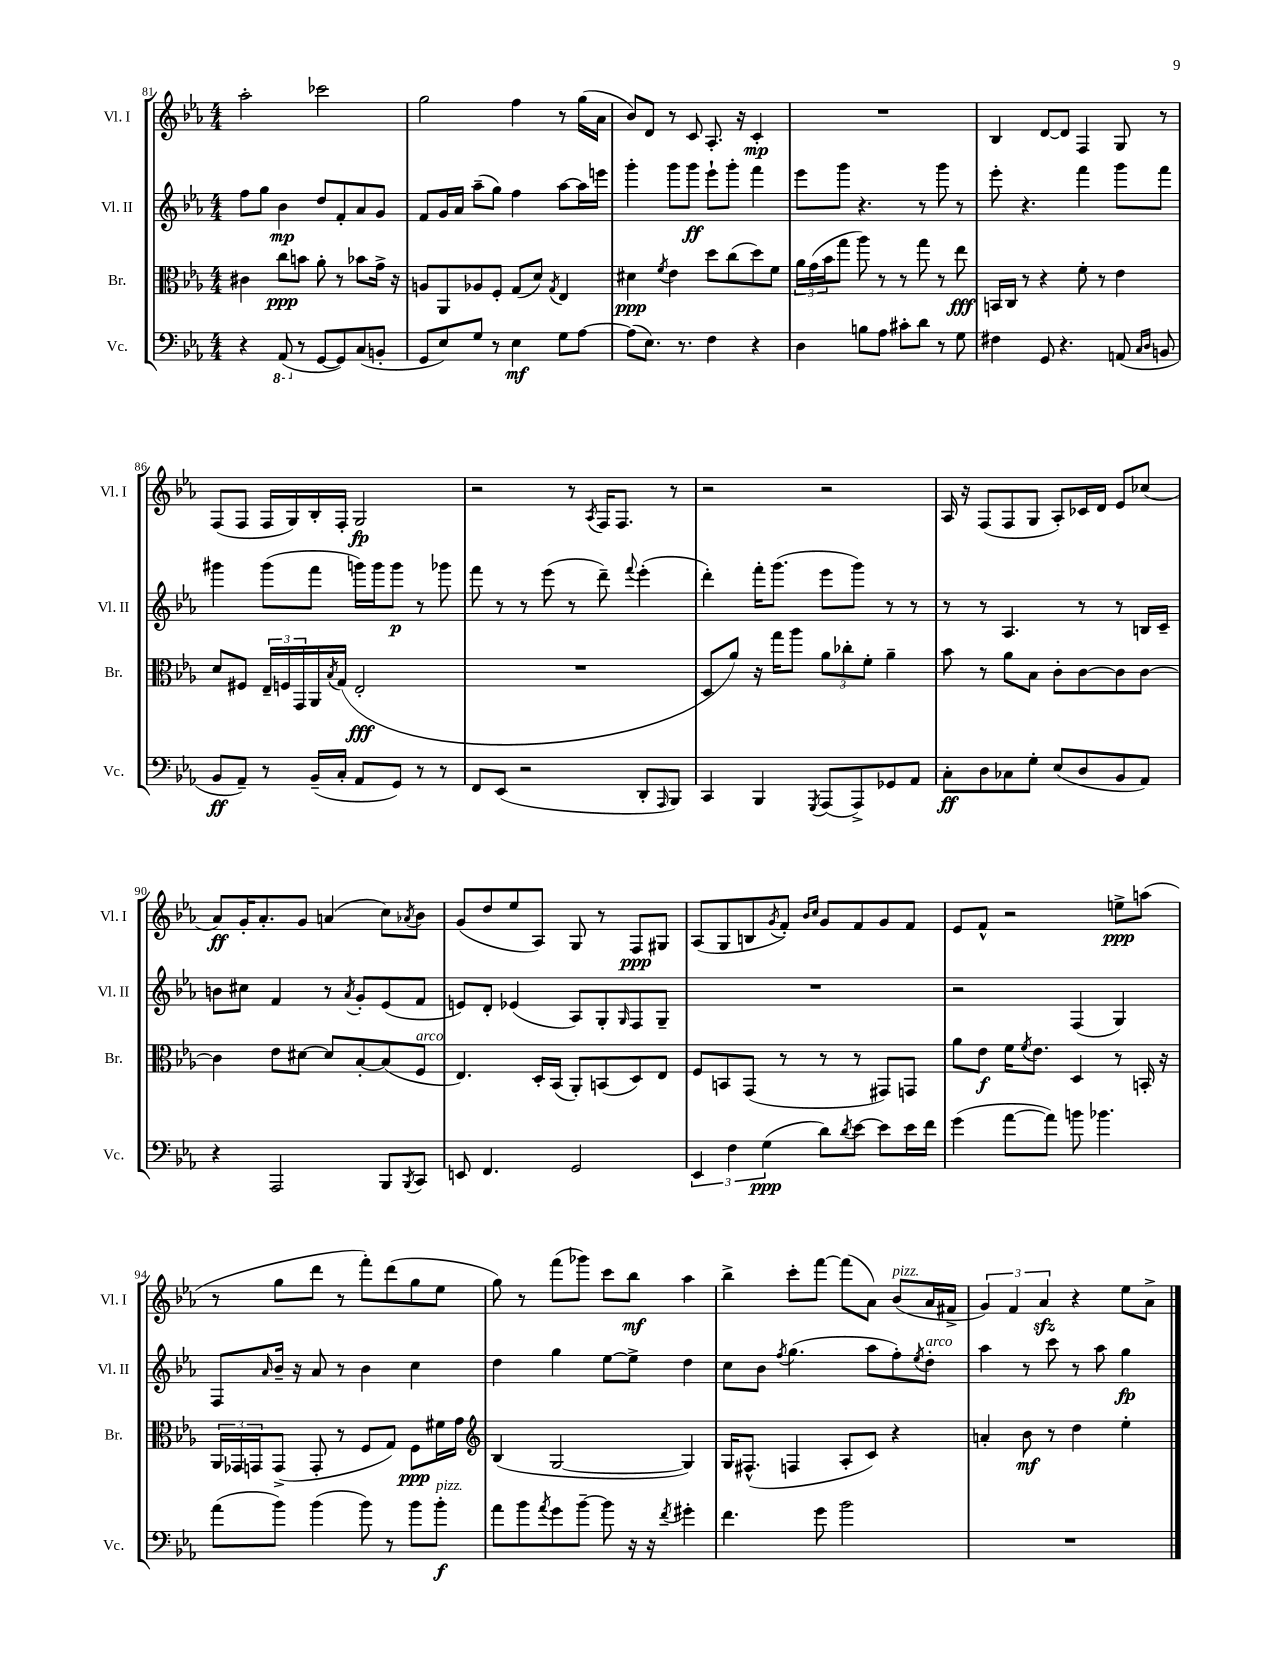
<<
\new StaffGroup <<
\new Staff = "s0" \with { instrumentName = "Vl. I" shortInstrumentName = "Vl. I" } {
    \clef treble \key ees \major \numericTimeSignature \time 4/4
    aes''2-. ces'''2 |
    g''2 f''4 r8 g''16( aes'16 |
    bes'8) d'8 r8 c'8 aes8.-. r16 c'4-.\mp |
    R1 |
    bes4 d'8~ d'8 f4 g8 r8 |
    f8( f8 f16 g16) bes16-. f16-. g2\fp |
    r2 r8 \acciaccatura { aes8 } f16 f8. r8 |
    r2 r2 |
    aes16 r16 f8( f8 g8 aes8-.) ces'16 d'16 ees'8 ces''8( |
    aes'8\ff) g'16-. aes'8.-. g'8 a'4( c''8) \acciaccatura { aes'8 } bes'8 |
    g'8( d''8 ees''8 aes8) g8 r8 f8\ppp gis8 |
    aes8( g8 b8 \acciaccatura { g'8 } f'8-.) \grace { bes'16 c''16 } g'8 f'8 g'8 f'8 |
    ees'8 f'8-^ r2 e''8->\ppp a''8( |
    r8 g''8 d'''8 r8 f'''8-.) d'''8( g''8 ees''8 |
    g''8) r8 f'''8( ges'''8) c'''8 bes''8\mf aes''4 |
    bes''4-> c'''8-. f'''8~ f'''8( aes'8) bes'8^\markup { \italic "pizz." }( aes'16 fis'16-> |
    \tuplet 3/2 { g'4) f'4 aes'4\sfz } r4 ees''8 aes'8-> \bar "|." |
}
\new Staff = "s1" \with { instrumentName = "Vl. II" shortInstrumentName = "Vl. II" } {
    \clef treble \key ees \major \numericTimeSignature \time 4/4
    f''8 g''8 bes'4\mp d''8 f'8-. aes'8 g'8 |
    f'8 g'16 aes'16 aes''8--( g''8) f''4 aes''8~ aes''16 e'''16 |
    g'''4-. g'''8 g'''8\ff ees'''8-! g'''8-. f'''4 |
    ees'''8 g'''8 r4. r8 g'''8 r8 |
    ees'''8-. r4. f'''4 g'''8 f'''8 |
    gis'''4 gis'''8( f'''8 g'''16) g'''16 g'''8\p r8 ges'''8 |
    f'''8 r8 r8 ees'''8( r8 d'''8--) \appoggiatura { f'''8 } ees'''4-.( |
    d'''4-.) f'''16-. g'''8.( ees'''8 g'''8) r8 r8 |
    r8 r8 aes4. r8 r8 b16 c'16-- |
    b'8 cis''8 f'4 r8 \acciaccatura { aes'8 } g'8-. ees'8( f'8 |
    e'8) d'8-. ees'4( aes8) g8-. \grace { g16 } f8 g8-- |
    R1 |
    r2 f4( g4) |
    f8 \grace { aes'16 } bes'16-- r16 aes'8 r8 bes'4 c''4 |
    d''4 g''4 ees''8~ ees''8-> d''4 |
    c''8 bes'8 \acciaccatura { f''8 } g''4.( aes''8 f''8-.) \acciaccatura { ees''8 } d''8-.^\markup { \italic "arco" } |
    aes''4 r8 c'''8 r8 aes''8 g''4\fp \bar "|." |
}
\new Staff = "s2" \with { instrumentName = "Br." shortInstrumentName = "Br." } {
    \clef alto \key ees \major \numericTimeSignature \time 4/4
    cis'4 c''8\ppp b'8 aes'8-. r8 bes'8 g'16-> r16 |
    a8 aes,8 aes8 f8-. g8( d'8) \acciaccatura { g8 } ees4 |
    dis'4\ppp \acciaccatura { f'8 } ees'4 d''8 c''8( d''8) f'8 |
    \tuplet 3/2 { aes'16 g'16( bes'16 } g''8 aes''8) r8 r8 g''8 r8 ees''8\fff |
    b,16 c16 r8 r4 f'8-. r8 ees'4 |
    d'8 fis8 \tuplet 3/2 { ees16-- f16 g,16 } aes,16 \acciaccatura { bes8 } g16( ees2-.\fff |
    R1 |
    d8 aes'8) r16 g''16 aes''8 \tuplet 3/2 { aes'8 ces''8-. f'8-. } aes'4-- |
    bes'8 r8 aes'8 bes8 c'8-. c'8~ c'8 c'8~ |
    c'4 ees'8 dis'8~ dis'8 bes8~-. bes8( f8^\markup { \italic "arco" } |
    ees4.) d16-. bes,16( aes,8-.) b,8( d8) ees8 |
    f8 b,8 g,8( r8 r8 r8 gis,8) g,8 |
    aes'8 ees'8\f f'16 \acciaccatura { f'8 } ees'8. d4 r8 b,16-. r16 |
    \tuplet 3/2 { aes,16 ges,16 g,16 } g,8->( g,8-. r8 f8 g8) f8\ppp fis'16 g'16 |
    \clef treble bes4( g2~ g4) |
    g16 fis8.-^( f4 aes8-. c'8) r4 |
    a'4-. bes'8\mf r8 d''4 ees''4-. \bar "|." |
}
\new Staff = "s3" \with { instrumentName = "Vc." shortInstrumentName = "Vc." } {
    \clef bass \key ees \major \numericTimeSignature \time 4/4
    r4 \ottava #-1 aes,,8( \ottava #0 r8 g,8~ g,8) c8( b,8-. |
    g,8 ees8) g8 r8 ees4\mf g8 aes8~ |
    aes8( ees8.) r8. f4 r4 |
    d4 b8 aes8 cis'8-. d'8 r8 g8 |
    fis4 g,8 r4. a,8( \grace { c16 d16 } b,8 |
    bes,8\ff aes,8--) r8 bes,16--( c16-. aes,8 g,8) r8 r8 |
    f,8 ees,8( r2 d,8-. \grace { aes,,16 } bes,,8) |
    c,4 bes,,4 \acciaccatura { g,,8 } aes,,8( aes,,8->) ges,8 aes,8 |
    c8-.\ff d8 ces8 g8-. ees8( d8 bes,8 aes,8) |
    r4 aes,,2 bes,,8 \acciaccatura { bes,,8 } c,8 |
    e,8 f,4. g,2 |
    \tuplet 3/2 { ees,4 f4 g4\ppp( } d'8) \acciaccatura { d'8 } ees'8~ ees'8 ees'16 f'16 |
    g'4( aes'8~ aes'8) b'8 bes'4. |
    aes'8( bes'8) bes'4( bes'8) r8 bes'8 bes'8-.\f^\markup { \italic "pizz." } |
    aes'8 bes'8 \acciaccatura { aes'8 } g'8 bes'8~-- bes'8 r16 r16 \acciaccatura { f'8 } gis'4-. |
    f'4. g'8 bes'2 |
    R1 \bar "|." |
}
>>
>>
\layout { \context { \Score currentBarNumber = #81 } }
